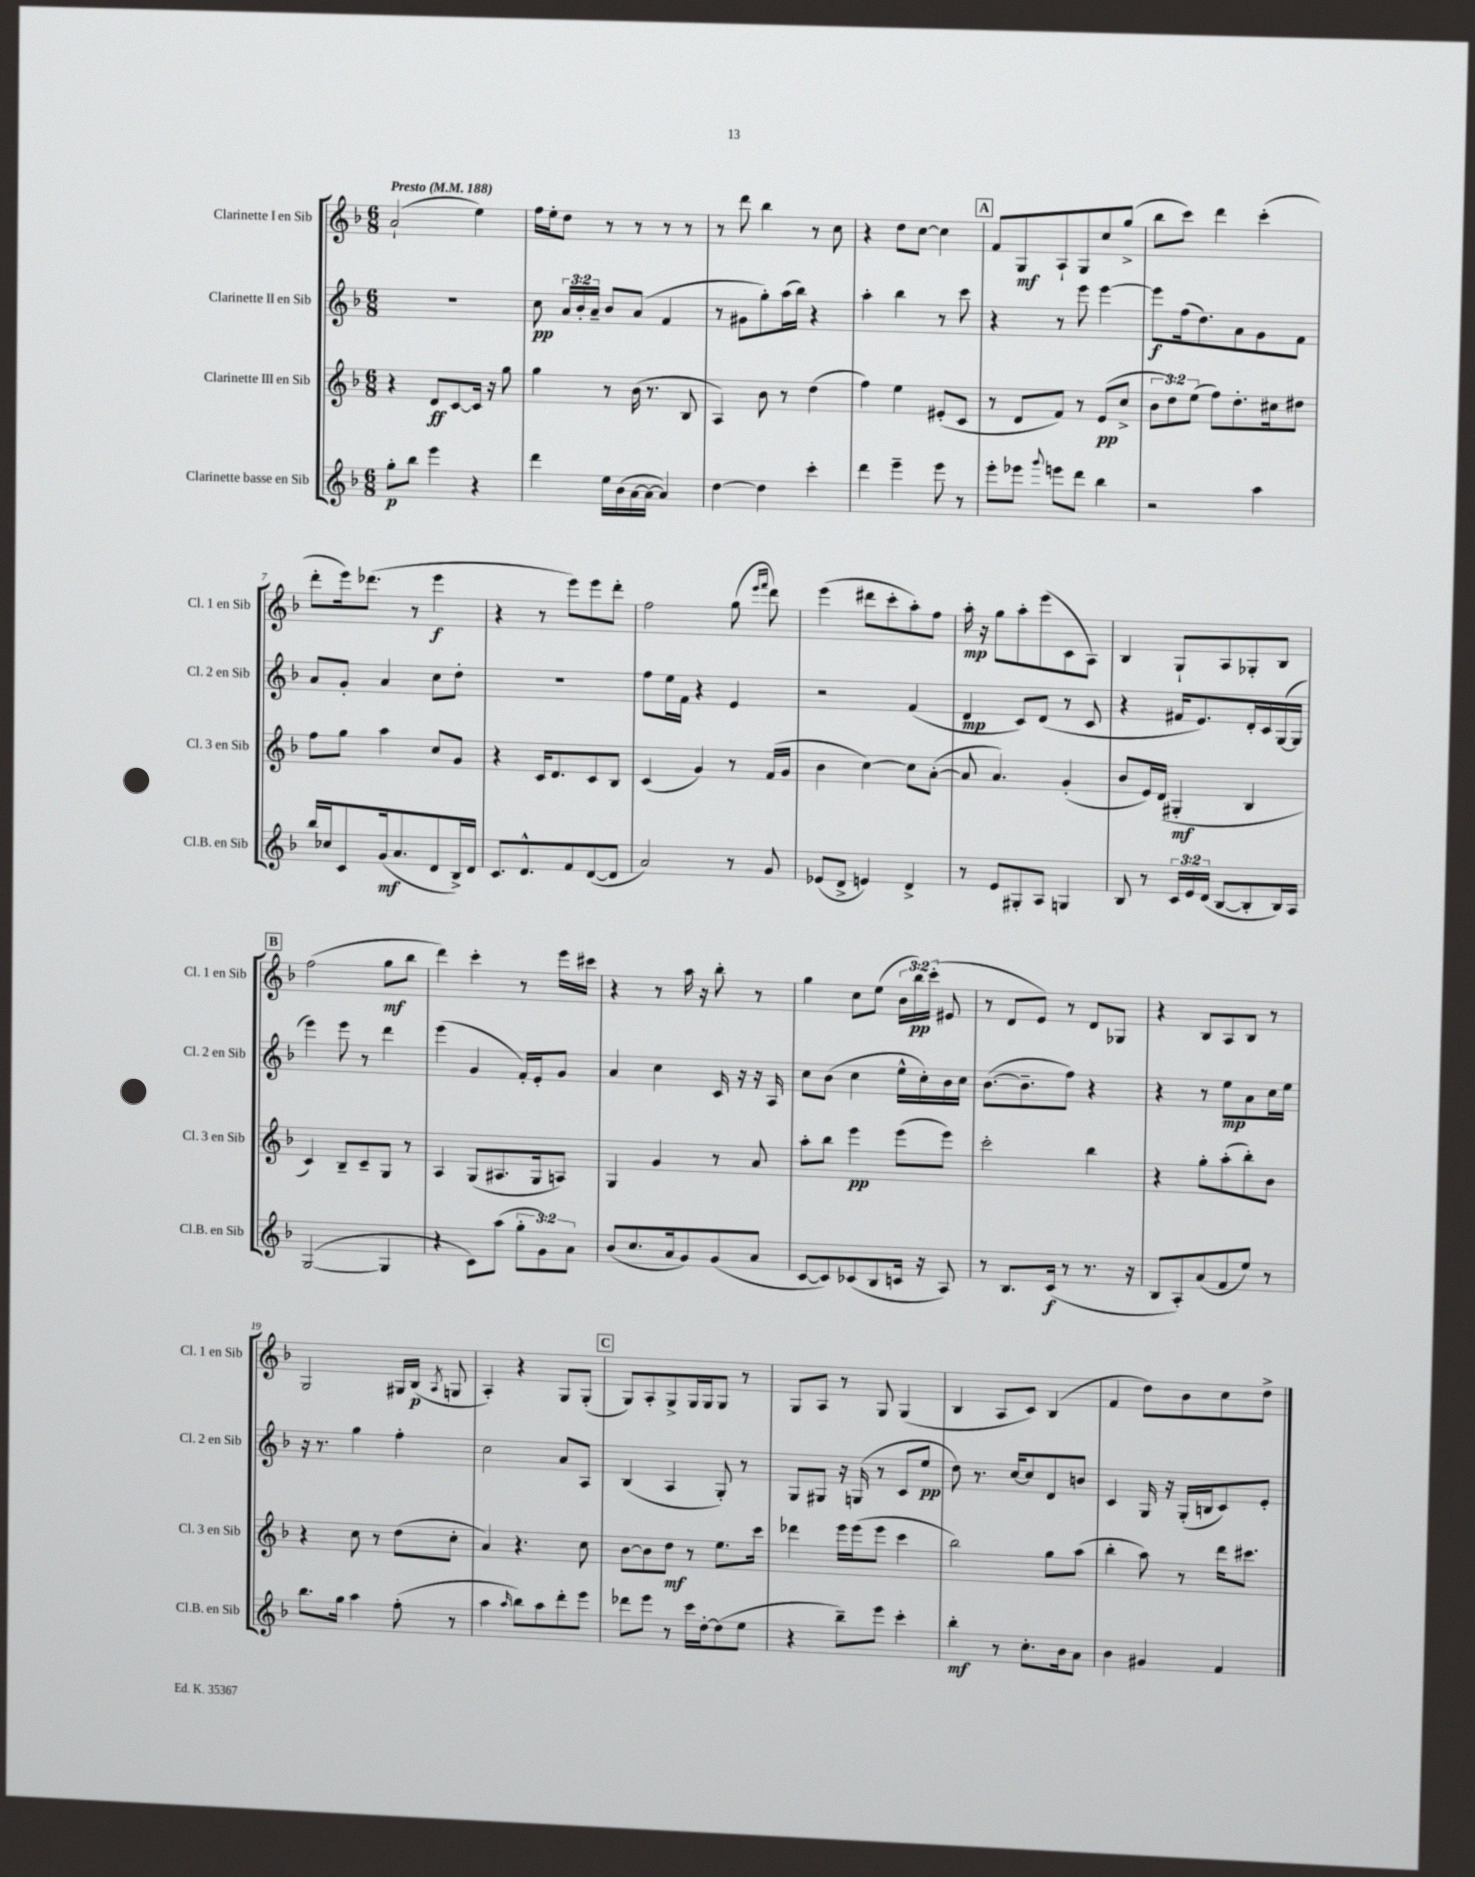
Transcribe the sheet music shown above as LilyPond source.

<<
\new StaffGroup <<
\new Staff = "s0" \with { instrumentName = "Clarinette I en Sib" shortInstrumentName = "Cl. 1 en Sib" } {
    \clef treble \key f \major \numericTimeSignature \time 6/8 \override Staff.TupletNumber.text = #tuplet-number::calc-fraction-text \tempo "Presto" 4 = 188
    \autoBeamOff a'2-!( e''4) |
    f''16[ e''16-. d''8] r8 r8 r8 r8 |
    r8 d'''8 bes''4 r8 c''8 |
    r4 d''8[ c''8]~ c''4 |
    \mark \markup { \box "A" } f'8[ g8\mf a8-! g8 c''8 g''8]->( |
    bes''8[ c'''8]) d'''4 c'''4-.( |
    d'''8[-. e'''16) des'''8.]( r8 e'''4\f |
    r4 r8 e'''8[) e'''8 d'''8]-. |
    f''2 g''8( \grace { e'''16[ f'''16] } d'''8) |
    e'''4( dis'''8[ c'''8-. a''8-.) f''8] |
    a''16-.\mp r16 g''8[ a''8-. e'''8( c'8 a8]) |
    bes4 g8[-! a8 ges8-. bes8] |
    \mark \markup { \box "B" } f''2( g''8[\mf bes''8] |
    d'''4) c'''4-. r8 e'''16[ cis'''16] |
    r4 r8 a''16 r16 bes''8-. r8 |
    g''4 c''8[ e''8]( \tuplet 3/2 { bes'16[ bes''16\pp) c'''16]-.( } eis'8 |
    r8 d'8[ e'8]) r8 d'8[ ges8] |
    r4 bes8[ a8 bes8] r8 |
    g2 gis16[ bes16]\p( \acciaccatura { a8 } g8 |
    a4-.) r4 g8[ g8]-.( |
    \mark \markup { \box "C" } g8[) a8-. g8-> g16 g16 g8] r8 |
    g8[ a8] r8 g8 g4( |
    bes4 a8[ c'8]) bes4( |
    f'4 d''8[) bes'8 c''8 d''8]-> \bar "|." |
}
\new Staff = "s1" \with { instrumentName = "Clarinette II en Sib" shortInstrumentName = "Cl. 2 en Sib" } {
    \clef treble \key f \major \numericTimeSignature \time 6/8 \override Staff.TupletNumber.text = #tuplet-number::calc-fraction-text
    \autoBeamOff R2. |
    c''8\pp \tuplet 3/2 { a'16[ bes'16-. a'16]-- } bes'8[ a'8]( f'4 |
    r8 gis'8[ g''8-.) a''16( bes''16]) r4 |
    a''4-. bes''4 r8 c'''8 |
    \mark \markup { \box "A" } r4 r8 e'''8 e'''4~ |
    e'''8[\f f''16( d''8.) a'8 g'8 f'8] |
    a'8[ g'8]-. a'4 c''8[ d''8]-. |
    R2. |
    f''8[ e''16 f'16] r4 e'4 |
    r2 f'4( |
    d'4\mp c'8[) d'8]( r8 c'8 |
    r4 fis'16[ e'8.) d'16-. c'16 g16~( g16] |
    \mark \markup { \box "B" } e'''4) e'''8 r8 d'''4 |
    e'''4( g'4 f'16[-.) e'16-. g'8] |
    a'4 c''4 c'16 r16 r16 a16 |
    c''8[ bes'8]( c''4 e''16[-^ c''16-.) bes'16 c''16] |
    bes'8.[~( bes'8.-- f''8]) r4 |
    r4 r8 e''8[\mp a'8 c''16 e''16] |
    r16 r8. g''4 f''4-. |
    c''2 a'8[ a8] |
    \mark \markup { \box "C" } bes4( a4 g8-.) r8 |
    g8[ gis8] r16 g16( r8 c'8[ e''8]\pp |
    d''8) r8. c''16[~ c''8 d'8 b'8] |
    c'4 g16 r16 g16[-.( b16 c'8) e'8]-. \bar "|." |
}
\new Staff = "s2" \with { instrumentName = "Clarinette III en Sib" shortInstrumentName = "Cl. 3 en Sib" } {
    \clef treble \key f \major \numericTimeSignature \time 6/8 \override Staff.TupletNumber.text = #tuplet-number::calc-fraction-text
    \autoBeamOff r4 d'8[\ff c'8~ c'16] r16 g''8 |
    g''4 r8 bes'16( r8. bes8 |
    a4) bes'8 r8 d''4( |
    f''4) e''4 eis'8[-.( c'8] |
    \mark \markup { \box "A" } r8 d'8[ f'8]) r8 e'8[\pp( c''8]-> |
    \tuplet 3/2 { bes'8[ d''8) e''8]( } f''8[) d''8.-. cis''16 dis''8] |
    f''8[ g''8] a''4 c''8[ g'8] |
    r4 c'16[ d'8. c'8 bes8] |
    c'4( g'4) r8 f'16[( g'16] |
    bes'4 c''4~) c''8[ a'8]~-.( |
    a'8 a'4.) g'4-.( |
    bes'8[ e'16) d'16]( gis4-.\mf bes4 |
    \mark \markup { \box "B" } c'4) bes8[-- c'8-- g8] r8 |
    a4 g8[( ais8. g16 a8]) |
    g4 g'4 r8 a'8 |
    a''8[-. bes''8] e'''4\pp e'''8[( e'''8]) |
    c'''2-. bes''4 |
    r4 g''8[-. a''8-.( bes''8-.) bes'8] |
    r4 c''8 r8 d''8[( c''8]-. |
    a'4) r4. c''8 |
    \mark \markup { \box "C" } bes'8[~ bes'8 d''8]\mf r8 e''8.[ c'''16] |
    des'''4 e'''16[ e'''16( e'''8] c'''4 |
    bes''2) g''8[ a''8]( |
    bes''4-. a''8) r8 d'''16[ cis'''8.] \bar "|." |
}
\new Staff = "s3" \with { instrumentName = "Clarinette basse en Sib" shortInstrumentName = "Cl.B. en Sib" } {
    \clef treble \key f \major \numericTimeSignature \time 6/8 \override Staff.TupletNumber.text = #tuplet-number::calc-fraction-text
    \autoBeamOff g''8[-.\p bes''8] e'''4 r4 |
    d'''4 e''16[ bes'16( a'16~ a'16]~ a'4) |
    d''4~ d''4 c'''4-. |
    d'''4 e'''4-- e'''8 r8 |
    \mark \markup { \box "A" } e'''8[-. ees'''8] \appoggiatura { g'''8 } e'''8[ d'''8] bes''4 |
    r2 a''4 |
    bes''16[ ces''16 c'8 g'16\mf( a'8. d'8 bes16->) d'16] |
    c'8.[ d'8.-^ f'8 d'8~( d'8] |
    a'2) r8 g'8 |
    ees'8[( d'8]-> e'4) d'4-> |
    r8 e'8[ gis8-. a8] g4 |
    bes8 r8 \tuplet 3/2 { c'16[ e'16 d'16]( } bes8[~ bes8-. bes16) a16] |
    \mark \markup { \box "B" } g2~( g4 |
    r4 c'8[) a''8]( \tuplet 3/2 { g''8[-. g'8) a'8] } |
    bes'8[( c''8. a'16 g'8) g'8( a'8] |
    c'8[~ c'8) ces'8( bes8 c'16] r16 a8) |
    r8 bes8.[ c'16]\f( r8 r8. r16 |
    bes8[ a8-.) a'8( f'8 e''8]) r8 |
    bes''8.[ g''16] a''4 f''8-.( r8 |
    a''4 \grace { a''16 } bes''8[) a''8 d'''8-. e'''8] |
    \mark \markup { \box "C" } des'''8[ e'''8] r8 c'''16[ d''16~-. d''8( e''8] |
    r4 bes''8[--) e'''8] c'''4-. |
    bes''4-.\mf r8 c''8.[-. bes'16 a'8] |
    bes'4 gis'4 f'4 \bar "|." |
}
>>
>>
